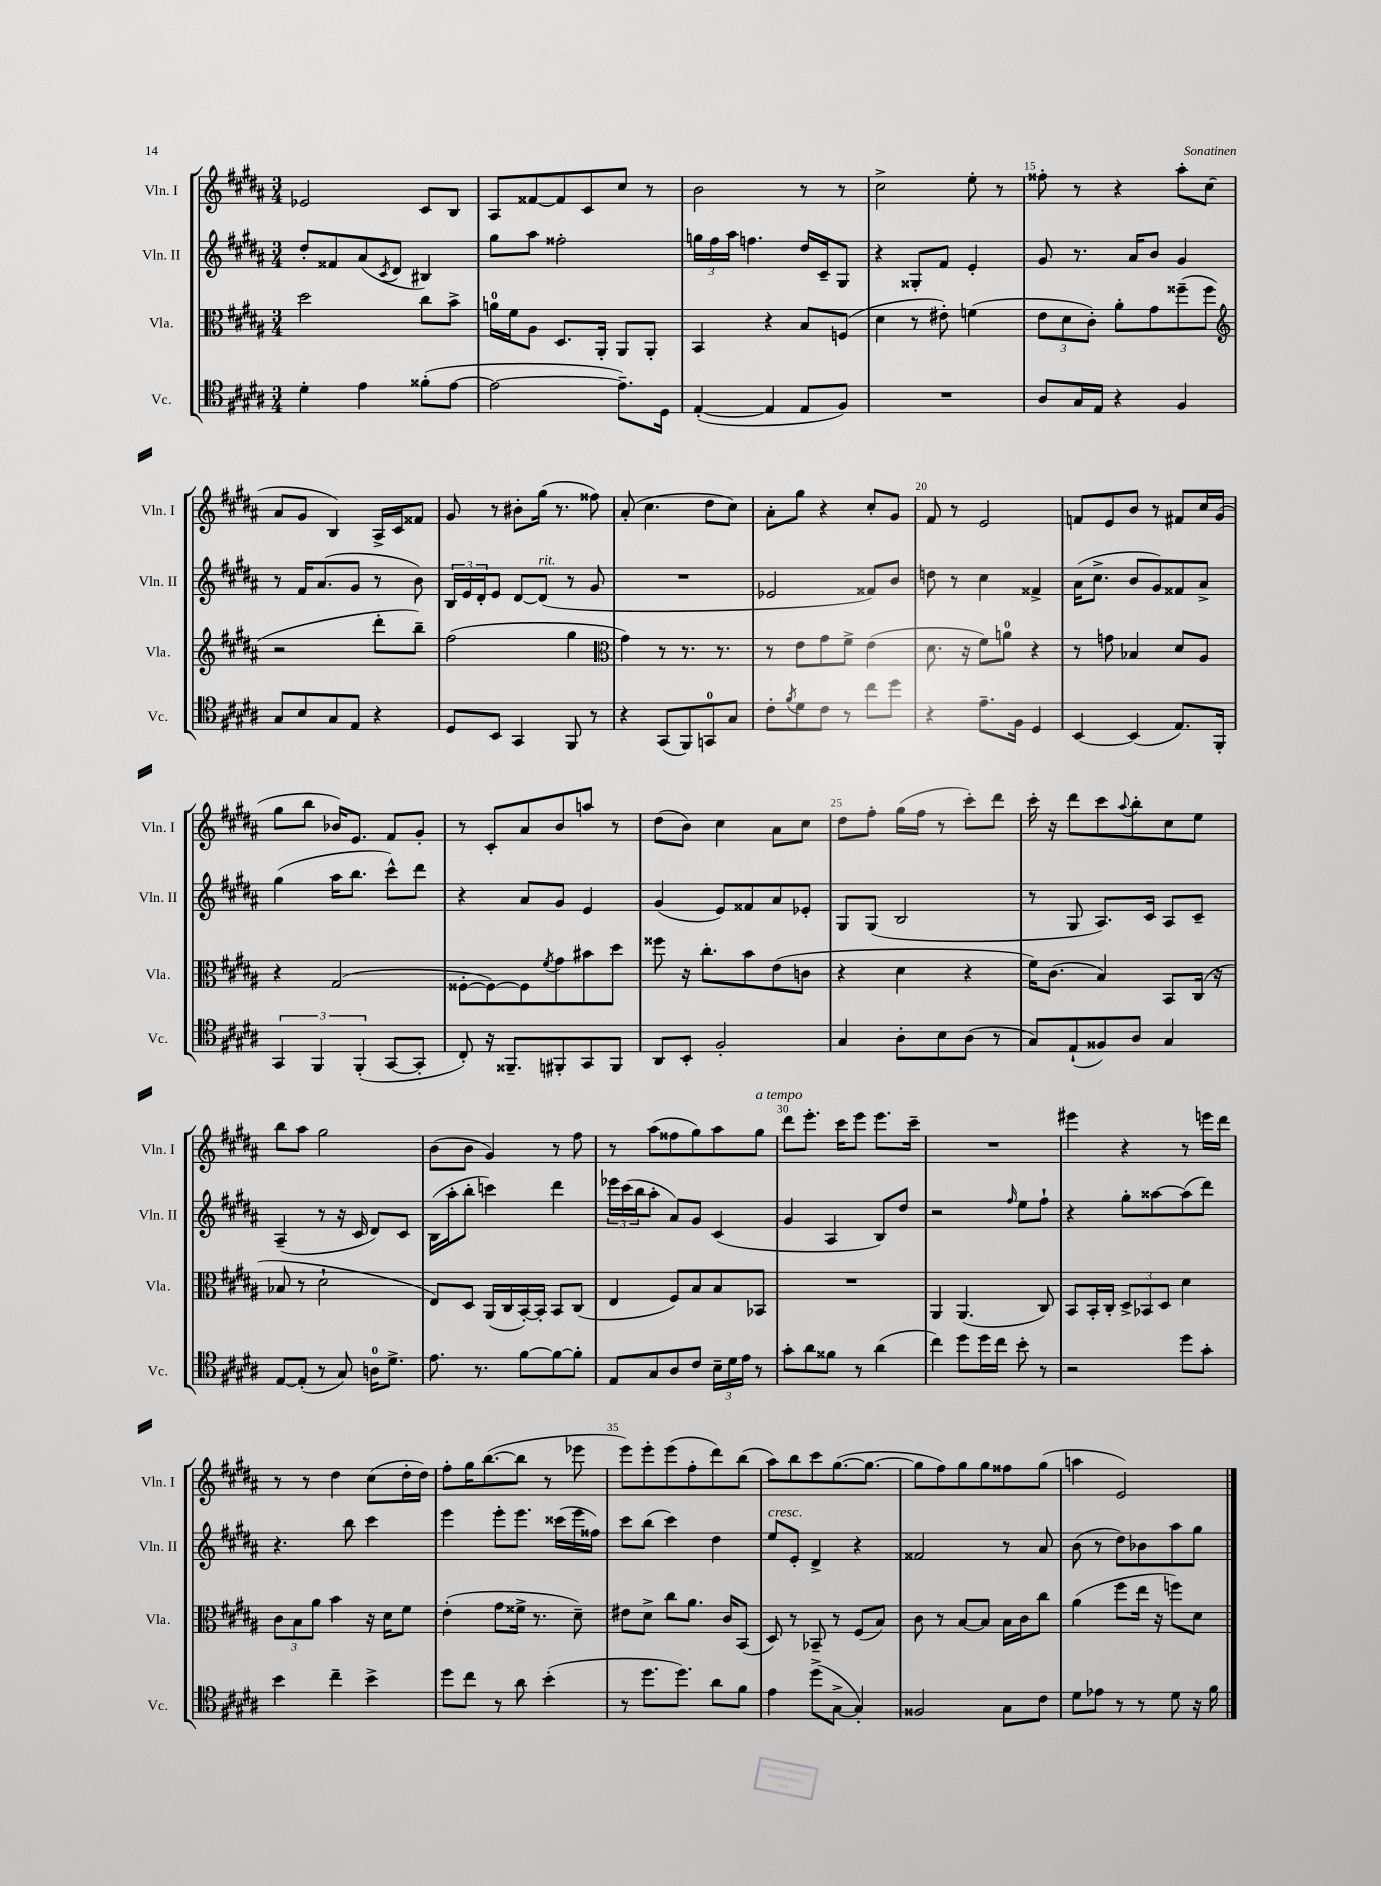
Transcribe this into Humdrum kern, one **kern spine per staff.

**kern	**kern	**kern	**kern
*staff4	*staff3	*staff2	*staff1
*clefC4	*clefC3	*clefG2	*clefG2
*k[f#c#g#d#a#]	*k[f#c#g#d#a#]	*k[f#c#g#d#a#]	*k[f#c#g#d#a#]
*M3/4	*M3/4	*M3/4	*M3/4
4d#'\	2dd#\	8dd#'/L	2e-/
.	.	8f##/	.
4e\	.	(8a#/	.
.	.	8qc#/	.
.	.	8d#/J	.
(8f##'\L	8cc#\L	4B#/)	8c#/L
[8e\J	8b^\J	.	8B/J
=	=	=	=
2e\_	16a\LL	8gg#\L	8A#/L
.	16f#\J	.	.
.	8A#\J	8aa#\J	[8f##/
.	8.D#/L	2ff##'\	8f##/]
.	.	.	8c#/
.	16AA#'/Jk	.	.
8.e~\]L)	8AA#/L	.	8cc#/J
.	8AA#'/J	.	8r
16D#\Jk	.	.	.
=	=	=	=
([4E'/	4BB/	24gg\LL	2b\
.	.	24ff#\	.
.	.	24aa#\JJ	.
.	.	4.ff\	.
4E/]	4r	.	.
8E/L	8B/L	16dd#/LL	8r
.	.	16c#~/J	.
8F#/J)	(8F/J	8G#/J	8r
=	=	=	=
2.r	4d#\	4r	2cc#^\
.	8r	8G##'/L	.
.	8e#'\)	8f#/J	.
.	(4f\	4e'/	8ee'\
.	.	.	8r
=	=	=	=
8A#/L	12e\L	8g#/	8ff##'\
.	12d#\	.	.
16G#/L	.	8.r	8r
.	12c#'\J)	.	.
16E/JJ	.	.	.
4r	8a#'\L	.	4r
.	.	16a#/LK	.
.	8g#\	8b/J	.
4F#/	(8ff##~\	4g#/	8aa#'\L
.	8ff##\J	.	(8cc#\J
=	=	=	=
*	*clefG2	*	*
8G#/L	2r	8r	8a#/L
8B/	.	16f#/LK	8g#/J
.	.	(8.a#/	.
8G#/	.	.	4B/)
8E/J	.	8g#/J	.
4r	8ddd#'\L	8r	16A#^/LL
.	.	.	16c#/J
.	8bb~\J)	8b\)	8f##/J
=	=	=	=
8D#/L	(2ff#\	24B/LL	8g#/
.	.	24e/	.
.	.	24d#'/J	.
8BB/J	.	8e/J	8r
4GG#/	.	[8d#/L	8b#'\L
.	.	(8d#/]J	(16gg#\Jk
.	.	.	8.r
8FF#/	4gg#\	8r	.
8r	.	8g#/	8ff##\)
=	=	=	=
*	*clefC3	*	*
4r	4g#\)	2.r	(8a#'/
.	.	.	4.cc#\
(8GG#/L	8r	.	.
8FF#/)	8.r	.	.
8GG/	.	.	8dd#\L
.	8.r	.	.
8G#/J	.	.	8cc#\J)
=	=	=	=
8c#'\L	8r	2e-/	8a#'\L
8qf#/	.	.	.
8d#\	8e\L	.	8gg#\J
8c#\J	8g#\	.	4r
8r	8f#^\J	.	.
8cc#\L	(4e\	8f##/L)	8cc#'/L
8dd#\J	.	8b/J	8g#/J
=	=	=	=
4r	8.d#\	8dd\	8f#/
.	.	8r	8r
.	16r	.	.
8.e~\L	8f#\L)	4cc#\	2e/
.	8a\J	.	.
16F#\Jk	.	.	.
4D#/	4r	4f##^/	.
=	=	=	=
[4BB/	8r	(16a#\LK	8f/L
.	.	8.cc#^\J	.
.	8g\	.	8e/
(4BB/]	4B-/	8b/L	8b/J
.	.	8g#/)	8r
8.E/L)	8d#/L	8f##/	8f#/L
.	8A#/J	8a#^/J	16cc#/L
16FF#'/Jk	.	.	(16g#/JJ
=	=	=	=
6GG#/	4r	(4gg#\	8gg#\L
.	.	.	8bb\J
6FF#/	.	.	.
.	(2G#/	16aa#\LK	16b-/LK)
.	.	8.bb\J	8.e/J
(6FF#'/	.	.	.
[8GG#/L	.	8ccc#^^\L)	8f#/L
8GG#'/]J	.	8ddd#\J	8g#'/J
=	=	=	=
8C#'/)	[8F##'\L	4r	8r
16r	8F##\_)	.	8c#'/L
8.FF##~/L	.	.	.
.	8F##\]	8a#/L	8a#/
.	8qf#/	.	.
8FF#'/	8g#\	8g#/J	8b/
8GG#/	8b#\	4e/	8aa/J
8FF#/J	8dd#\J	.	8r
=	=	=	=
8AA#/L	8ff##\	(4g#/	(8dd#\L
8BB'/J	16r	.	8b\J)
.	8.cc#'\L	.	.
2F#'/	.	8e/L)	4cc#\
.	8b\	8f##/	.
.	(8e\	8a#/	8a#\L
.	8c\J	8e-'/J	8cc#\J
=	=	=	=
4G#/	4r	8G#/L	8dd#\L
.	.	(8G#/J	8ff#'\J
8A#'\L	4d#\	2B/	(16gg#\LL
.	.	.	16ff#\JJ
8B\	.	.	8r
(8A#\J	4r	.	8ccc#'\L)
8r	.	.	8ddd#\J
=	=	=	=
8G#/L)	16f#\LK)	8r	16ccc#'\
.	(8.c#\J	.	16r
(8E`/	.	8G#/	8ddd#\L
8F##/)	4B/)	8.A#/L)	8ccc#\
.	.	.	8qqaa#/
8A#/J	.	.	8bb'\
.	.	16c#/Jk	.
4G#/	8BB/L	8A#/L	8cc#\
.	(16C#/Jk	8c#~/J	8ee\J
.	16r	.	.
=	=	=	=
[8E/L	8B-/	(4A#~/	8bb\L
(8E'/]J	8r	.	8aa#\J
8r	2d#`\	8r	2gg#\
8G#/)	.	16r	.
.	.	16c#/	.
16A\LK	.	8d#/L)	.
8.d#^\J	.	.	.
.	.	8c#/J	.
=	=	=	=
8.e\	8E/L)	(16B\LL	(8b\L
.	.	16aa#'\J	.
.	8D#/J	8bb'\J	8b\J
8.r	.	.	.
.	(16AA#/LL	4ccc\)	4g#/)
.	16C#/	.	.
[8f#\L	[16BB'/)	.	.
.	16BB'/]JJ	.	.
8f#\_	8BB/L	4ddd#\	8r
8f#'\]J	(8C#/J	.	8ff#\
=	=	=	=
8E/L	4E/	24eee-\LL	8r
.	.	(24ccc#\	.
.	.	24bb\J	.
8G#/	.	8aa#'\J	(8aa#\L
8A#/	8F#/L)	8a#/L)	8ff##\
8c#/J	8B/	8g#/J	8gg#\)
24B~\LL	8B/	(4c#/	8aa#\
24d#\	.	.	.
24e\JJ	.	.	.
8r	8BB-/J	.	8gg#\J
=	=	=	=
8g#'\L	2.r	4g#/	8ddd#\L
8a#\	.	.	8.eee'\J
8f##\J	.	4A#/	.
.	.	.	16ccc#\LK
8r	.	.	8eee\J
(4a#\	.	8B/L)	8.eee\L
.	.	8dd#/J	.
.	.	.	16ccc#~\Jk
=	=	=	=
4cc#\)	4AA#/	2r	2.r
8dd#\L	(4.AA#/	.	.
16dd#\L	.	.	.
16cc#\JJ	.	.	.
.	.	16qqff#/	.
8b'\	.	8ee\L	.
8r	8C#/)	8ff#`\J	.
=	=	=	=
2r	8BB/L	4r	4eee#\
.	16BB'/L	.	.
.	16C#'/JJ	.	.
.	12D#^/L	8gg#'\L	4r
.	12BB-/	.	.
.	.	[8aa##\	.
.	12D#/J	.	.
8dd#\L	4d#\	(8aa##\]	8r
8g#'\J	.	8ddd#\J)	16eee\LL
.	.	.	16ddd#\JJ
=	=	=	=
4b\	12c#\L	4.r	8r
.	12B\	.	.
.	.	.	8r
.	12a#\J	.	.
4cc#~\	4b\	.	4dd#\
.	.	8bb\	.
4b^\	16r	4ccc#\	(8cc#\L
.	16d#\LK	.	.
.	8f#\J	.	16dd#'\L
.	.	.	16dd#\JJ)
=	=	=	=
8dd#\L	(4e'\	4eee\	8ff#'\L
8cc#\J	.	.	16gg#\K
.	.	.	([8.bb\
8r	8g#\L	8eee'\L	.
8a#\	16f##^\Jk	8.eee\J	8bb\]J
.	8.r	.	.
(4b'\	.	.	8r
.	.	(16ccc##\LL	.
.	8d#~\)	16eee\	8eee-\
.	.	16ff##\JJ)	.
=	=	=	=
8r	8e#\L	8ccc#\L	8eee\L)
8.dd#\L	8d#^\J	(8bb\J	8eee'\
.	8cc#\L	4ccc#\)	(8eee\
8.dd#\J)	.	.	.
.	8.a#\J	.	8ff#'\
8a#\L	.	4dd#\	8ddd#\)
.	16c#/LK	.	.
8f#\J	(8BB/J	.	(8bb\J
=	=	=	=
4e\	8D#/)	8ee/L	8aa#\L)
.	8r	8e'/J	8bb\
(8dd#^\L	8BB-~/	4d#^/	8ccc#\
[8G#^\J	8r	.	([8.gg#\
4G#'/])	(8F#/L	4r	.
.	.	.	8.gg#\_J
.	8B/J)	.	.
=	=	=	=
2F##/	8c#\	2f##/	8gg#\]L
.	8r	.	8ff#\)
.	[8B/L	.	8gg#\
.	8B/]J	.	8gg#\
8G#\L	16B\LL	8r	8ff##\
.	16c#\J	.	.
8c#\J	8cc#\J	8a#/	(8gg#\J
=	=	=	=
8d#\L	(4a#\	(8b\	4aa\
8e-\J	.	8r	.
8r	8ff#\L	8dd#\L)	2e/)
8r	16ee\Jk	8b-\	.
.	16r	.	.
8d#\	8ff\L)	8aa#\	.
16r	8d#\J	8gg#\J	.
16f#\	.	.	.
==	==	==	==
*-	*-	*-	*-
